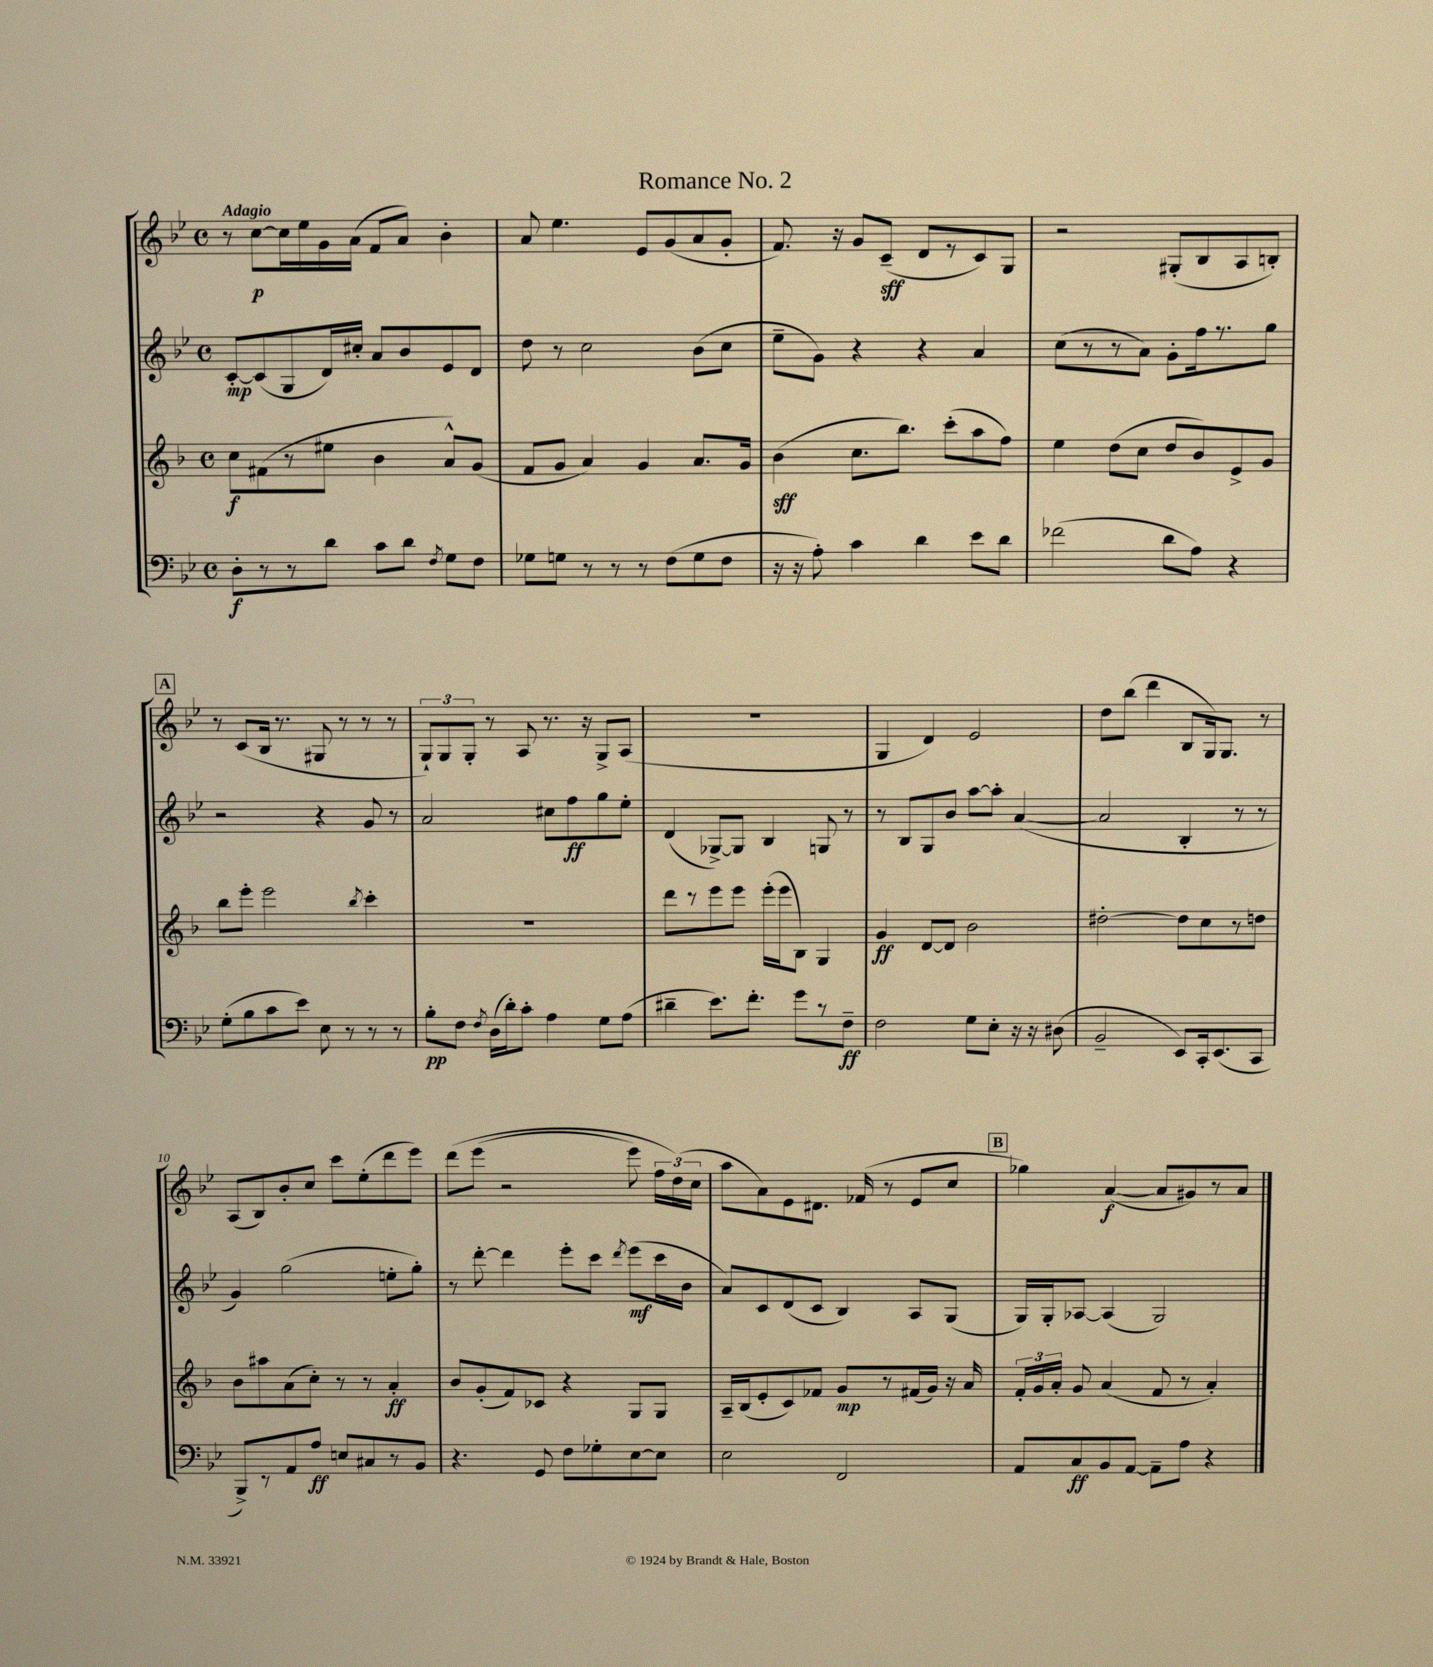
\header { title = "Romance No. 2" }
<<
\new StaffGroup <<
\new Staff = "s0" {
    \clef treble \key bes \major \defaultTimeSignature \time 4/4 \tempo "Adagio"
    \autoBeamOff r8 c''8[~\p c''16 ees''16 g'16 a'16]( f'8[ a'8]) bes'4-. |
    a'8 ees''4. ees'8[ g'8( a'8 g'8]-. |
    f'8.) r16 g'8[ c'8]--\sff( d'8[ r8 c'8) g8] |
    r2 gis8[-.( bes8 a8 b8]-.) |
    \mark \markup { \box "A" } r8 c'8[( bes16] r8. gis8 r8 r8 r8 |
    \tuplet 3/2 { g8[-!) g8 g8]-. } r8 a8 r8. r16 g8[-> a8]( |
    r1 |
    g4 d'4) ees'2 |
    d''8[ bes''8]( d'''4 bes8[ g16) g8.] r8 |
    a8[( bes8) bes'8-. c''8] c'''8[ ees''8-.( d'''8 ees'''8]) |
    d'''8[\( ees'''8]( r2 ees'''8) \tuplet 3/2 { f''16[ d''16(\) c''16] } |
    a''8[ a'8) ees'8 dis'8.] fes'16( r8 ees'8[ c''8] |
    \mark \markup { \box "B" } ges''4) a'4~\f( a'8[ gis'8) r8 a'8] \bar "|." |
}
\new Staff = "s1" {
    \clef treble \key bes \major \defaultTimeSignature \time 4/4
    \autoBeamOff c'8[~-.\mp c'8( g8 d'16) cis''16]-. a'8[ bes'8 ees'8 d'8] |
    d''8 r8 c''2 bes'8[( c''8] |
    ees''8[-- g'8]) r4 r4 a'4 |
    c''8[( r8 r8 a'8]) g'8[-. f''16 r8. g''8] |
    \mark \markup { \box "A" } r2 r4 g'8 r8 |
    a'2 cis''8[ f''8\ff g''8 ees''8]-. |
    d'4( ges8[~->) ges8] bes4 g8 r8 |
    r8 bes8[ g8 bes'8] a''8[~ a''8]-. a'4~( |
    a'2 bes4-. r8 r8 |
    g'4) g''2( e''8[-. g''8]-.) |
    r8 d'''8~-. d'''4 ees'''8[-. c'''8] \acciaccatura { d'''8 } ees'''8[\mf( c'''16 bes'16] |
    a'8[) c'8 d'8( c'8] bes4) a8[ g8]( |
    \mark \markup { \box "B" } g16[) g16-. aes8]~ aes4( g2) \bar "|." |
}
\new Staff = "s2" {
    \clef treble \key f \major \defaultTimeSignature \time 4/4
    \autoBeamOff c''8[\f fis'8( r8 eis''8] bes'4 a'8[-^) g'8]( |
    f'8[ g'8] a'4) g'4 a'8.[ g'16] |
    bes'4\sff( c''8.[ bes''8.]) c'''8[-.( a''8 f''8]) |
    e''4 d''8[( c''8] d''8[ bes'8) e'8-> g'8] |
    \mark \markup { \box "A" } bes''8[ e'''8]-. e'''2 \acciaccatura { bes''8 } c'''4-. |
    R1 |
    d'''8[ r8 e'''8 e'''8] e'''16[-.( e'''16 bes8]) g4 |
    g'4\ff d'8[~ d'8] bes'2 |
    dis''2~-. dis''8[ c''8 r8 d''8] |
    bes'8[ ais''8 a'8( c''8]-.) r8 r8 a'4-.\ff |
    bes'8[ g'8-.( f'8) ces'8] r4 g8[ g8] |
    a16[-- bes16( e'8-. c'8) fes'8] g'8[\mp r8 fis'16( g'16]) r16 a'16 |
    \mark \markup { \box "B" } \tuplet 3/2 { f'16[-. g'16 a'16]-. } g'8 a'4( f'8 r8 a'4-.) \bar "|." |
}
\new Staff = "s3" {
    \clef bass \key bes \major \defaultTimeSignature \time 4/4
    \autoBeamOff d8[-.\f r8 r8 d'8] c'8[ d'8] \acciaccatura { f8 } g8[ f8] |
    ges8[ g8] r8 r8 r8 f8[( g8 f8] |
    r16 r16 a8-.) c'4 d'4 ees'8[ d'8] |
    fes'2( d'8[ a8]) r4 |
    \mark \markup { \box "A" } g8[-.( bes8 c'8 ees'8]) ees8 r8 r8 r8 |
    bes8[-.\pp f8] \acciaccatura { f8 } d16[( d'16-.) c'8]-. a4 g8[ a8]( |
    dis'4-- ees'8.[) f'8.]-. g'8[ r8 f8]--\ff |
    f2 g8[ ees8]-. r16 r16 dis8( |
    bes,2-- ees,8[) c,16-. ees,8.( c,8] |
    bes,,8[->) r8 a,8 a8]\ff e8[ cis8 r8 bes,8] |
    r4. g,8 f8[ ges8-. ees8~ ees8] |
    ees2 f,2 |
    \mark \markup { \box "B" } a,8[ c8\ff bes,8 a,8]~ a,8[-- a8] r4 \bar "|." |
}
>>
>>
